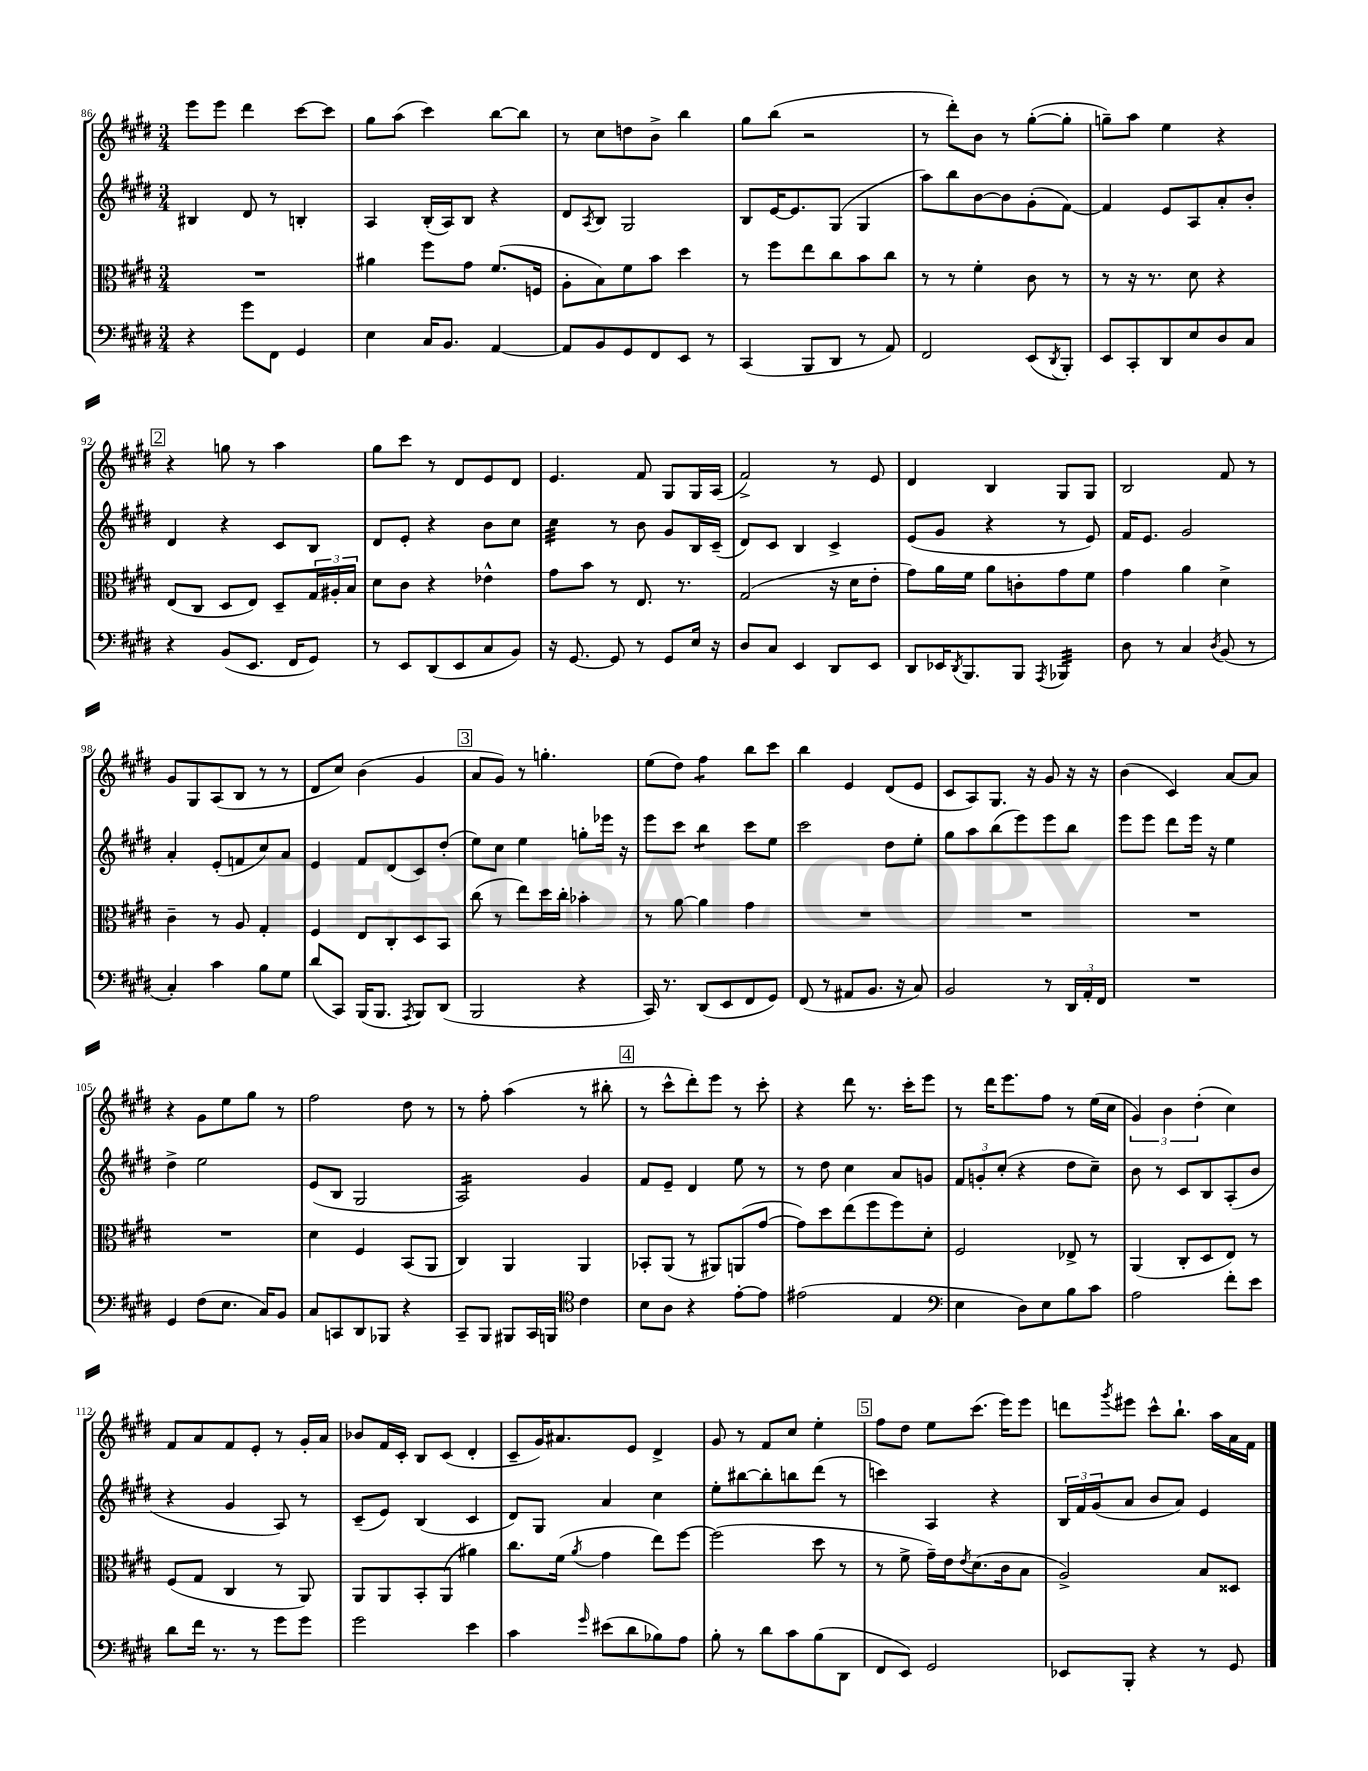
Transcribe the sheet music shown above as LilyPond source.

<<
\new StaffGroup <<
\new Staff = "s0" {
    \clef treble \key e \major \numericTimeSignature \time 3/4
    e'''8 e'''8 dis'''4 cis'''8~ cis'''8 |
    gis''8 a''8( cis'''4) b''8~ b''8 |
    r8 cis''8 d''8 b'8-> b''4 |
    gis''8 b''8( r2 |
    r8 dis'''8-.) b'8 r8 gis''8~-.( gis''8-. |
    g''8--) a''8 e''4 r4 |
    \mark \markup { \box "2" } r4 g''8 r8 a''4 |
    gis''8 cis'''8 r8 dis'8 e'8 dis'8 |
    e'4. fis'8 gis8 gis16 a16( |
    fis'2->) r8 e'8 |
    dis'4 b4 gis8 gis8 |
    b2 fis'8 r8 |
    gis'8 gis8 a8( b8 r8 r8 |
    dis'8 cis''8) b'4( gis'4 |
    \mark \markup { \box "3" } a'8 gis'8) r8 g''4.-. |
    e''8( dis''8) fis''4:8 b''8 cis'''8 |
    b''4 e'4 dis'8( e'8 |
    cis'8 a8) gis8. r16 gis'8 r16 r16 |
    b'4( cis'4) a'8~ a'8 |
    r4 gis'8 e''8 gis''8 r8 |
    fis''2 dis''8 r8 |
    r8 fis''8-. a''4( r8 bis''8-. |
    \mark \markup { \box "4" } r8 cis'''8-^ dis'''8-.) e'''8 r8 cis'''8-. |
    r4 dis'''8 r8. cis'''16-. e'''8 |
    r8 dis'''16 e'''8. fis''8 r8 e''16( cis''16 |
    \tuplet 3/2 { gis'4) b'4 dis''4-.( } cis''4) |
    fis'8 a'8 fis'8 e'8-. r8 gis'16-. a'16 |
    bes'8 fis'16 cis'16-. b8 cis'8( dis'4-. |
    cis'8-- gis'16) ais'8. e'8 dis'4-> |
    gis'8 r8 fis'8 cis''8 e''4-. |
    \mark \markup { \box "5" } fis''8 dis''8 e''8 cis'''8.( e'''16) e'''8 |
    d'''8 \acciaccatura { gis'''8 } eis'''8 cis'''8-^ b''8.-! a''16 a'16 fis'16 \bar "|." |
}
\new Staff = "s1" {
    \clef treble \key e \major \numericTimeSignature \time 3/4
    bis4 dis'8 r8 b4-. |
    a4 b16-.( a16) b8 r4 |
    dis'8 \acciaccatura { a8 } b8 gis2 |
    b8 e'16~ e'8. gis8( gis4 |
    a''8) b''8 b'8~ b'8 gis'8-.( fis'8~) |
    fis'4 e'8 a8 a'8-. b'8-. |
    \mark \markup { \box "2" } dis'4 r4 cis'8 b8 |
    dis'8 e'8-. r4 b'8 cis''8 |
    cis''4:32 r8 b'8 gis'8 b16 cis'16--( |
    dis'8) cis'8 b4 cis'4-> |
    e'8( gis'8 r4 r8 e'8) |
    fis'16 e'8. gis'2 |
    a'4-. e'8-.( f'8 cis''8) a'8 |
    e'4 fis'8 dis'8( cis'8) dis''8-.( |
    \mark \markup { \box "3" } e''8) cis''8 e''4 g''8-. ees'''16 r16 |
    e'''8 cis'''8 b''4:8 cis'''8 e''8 |
    cis'''2 dis''8 e''8-. |
    gis''8 a''8 b''8( e'''8) e'''8 b''8 |
    e'''8 e'''8 dis'''8 e'''16 r16 e''4 |
    dis''4-> e''2 |
    e'8( b8 gis2 |
    a2:16) gis'4 |
    \mark \markup { \box "4" } fis'8 e'8-- dis'4 e''8 r8 |
    r8 dis''8 cis''4 a'8 g'8 |
    \tuplet 3/2 { fis'8 g'8-. cis''8-.( } r4 dis''8 cis''8--) |
    b'8 r8 cis'8 b8 a8-.( b'8 |
    r4 gis'4 a8) r8 |
    cis'8--( e'8) b4( cis'4 |
    dis'8) gis8 a'4 cis''4 |
    e''8-. bis''8~ bis''8-. b''8 dis'''8( r8 |
    \mark \markup { \box "5" } c'''4) a4 r4 |
    \tuplet 3/2 { b16 fis'16 gis'16( } a'8 b'8 a'8) e'4 \bar "|." |
}
\new Staff = "s2" {
    \clef alto \key e \major \numericTimeSignature \time 3/4
    R2. |
    ais'4 fis''8 gis'8 fis'8.( f16 |
    a8-. b8) fis'8 b'8 dis''4 |
    r8 fis''8 e''8 cis''8 b'8 cis''8 |
    r8 r8 fis'4-. cis'8 r8 |
    r8 r16 r8. dis'8 r4 |
    \mark \markup { \box "2" } e8( cis8 dis8 e8) dis8-- \tuplet 3/2 { gis16 ais16-. b16 } |
    dis'8 cis'8 r4 ees'4-^ |
    gis'8 b'8 r8 e8. r8. |
    gis2( r16 dis'16 e'8-. |
    gis'8) a'16 fis'16 a'8 c'8-. gis'8 fis'8 |
    gis'4 a'4 dis'4-> |
    cis'4-- r8 a8 gis4-. |
    fis4 e8 cis8-. dis8 b,8 |
    \mark \markup { \box "3" } cis''8( r8 e''8) dis''16 cis''16-. bes'4-. |
    r8 a'8~ a'4 gis'4 |
    R2. |
    R2. |
    R2. |
    R2. |
    dis'4 fis4 b,8( a,8 |
    cis4) a,4 a,4 |
    \mark \markup { \box "4" } bes,8-. a,8( r8 ais,8) a,8( gis'8~ |
    gis'8) dis''8 e''8( fis''8 fis''8) dis'8-. |
    fis2 ees8-> r8 |
    a,4( cis8-. dis8 e8) r8 |
    fis8( gis8 cis4 r8 a,8) |
    a,8 a,8 b,8-. a,8( ais'4) |
    cis''8. fis'16( \acciaccatura { a'8 } gis'4 e''8) fis''8~ |
    fis''2( dis''8 r8 |
    \mark \markup { \box "5" } r8 fis'8-> gis'16--) e'16 \acciaccatura { e'8 } dis'8.( cis'16 b8 |
    a2->) b8 disis8 \bar "|." |
}
\new Staff = "s3" {
    \clef bass \key e \major \numericTimeSignature \time 3/4
    r4 gis'8 fis,8 gis,4 |
    e4 cis16 b,8. a,4~ |
    a,8 b,8 gis,8 fis,8 e,8 r8 |
    cis,4( b,,8 dis,8 r8 a,8) |
    fis,2 e,8( \acciaccatura { dis,8 } b,,8-.) |
    e,8 cis,8-. dis,8 e8 dis8 cis8 |
    \mark \markup { \box "2" } r4 b,8( e,8. fis,16 gis,8) |
    r8 e,8 dis,8( e,8 cis8 b,8) |
    r16 gis,8.~ gis,8 r8 gis,8 e16 r16 |
    dis8 cis8 e,4 dis,8 e,8 |
    dis,8 ees,16 \acciaccatura { dis,8 } b,,8. b,,8 \acciaccatura { a,,8 } bes,,4:32 |
    dis8 r8 cis4 \acciaccatura { dis8 } b,8( r8 |
    cis4-.) cis'4 b8 gis8 |
    dis'8( cis,8) b,,16( b,,8. \acciaccatura { a,,8 } b,,8) dis,8( |
    \mark \markup { \box "3" } b,,2 r4 |
    cis,16) r8. dis,8( e,8 fis,8 gis,8) |
    fis,8( r8 ais,8 b,8. r16 cis8) |
    b,2 r8 \tuplet 3/2 { dis,16 a,16-. fis,16 } |
    R2. |
    gis,4 fis8( e8. cis16) b,8 |
    cis8 c,8 dis,8 bes,,8 r4 |
    cis,8-- b,,8 bis,,8 cis,16 b,,16 \clef tenor cis'4 |
    \mark \markup { \box "4" } b8 a8 r4 e'8~-. e'8 |
    eis'2( e4 |
    \clef bass e4 dis8) e8 b8 cis'8 |
    a2 fis'8-. e'8 |
    dis'8 fis'16 r8. r8 gis'8 gis'8 |
    gis'2 e'4 |
    cis'4 \grace { gis'16 } eis'8( dis'8 bes8) a8 |
    b8-. r8 dis'8 cis'8 b8( dis,8 |
    \mark \markup { \box "5" } fis,8 e,8) gis,2 |
    ees,8 b,,8-. r4 r8 gis,8 \bar "|." |
}
>>
>>
\layout { \context { \Score currentBarNumber = #86 } }
